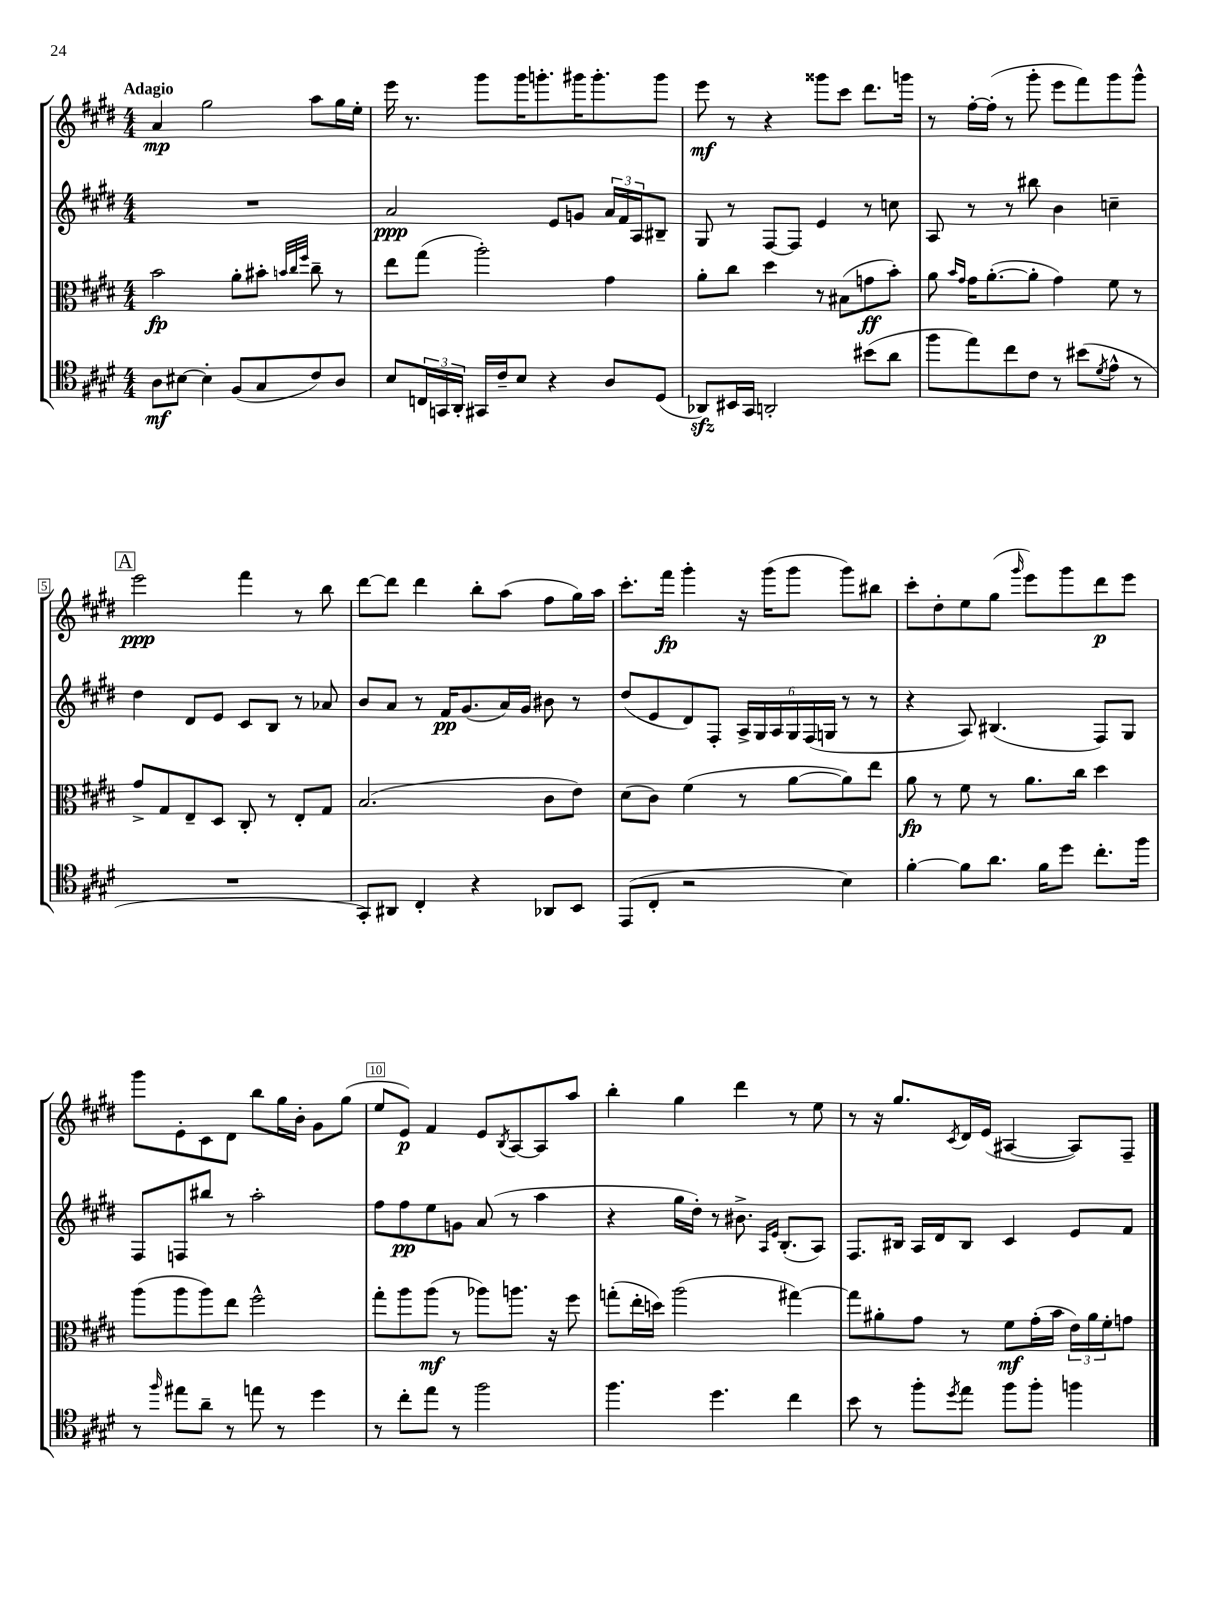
<<
\new StaffGroup <<
\new Staff = "s0" {
    \clef treble \key e \major \numericTimeSignature \time 4/4 \tempo "Adagio"
    a'4\mp gis''2 a''8 gis''16 e''16-. |
    e'''16 r8. gis'''8 gis'''16 g'''8.-. gis'''16 gis'''8.-. gis'''8 |
    e'''8\mf r8 r4 gisis'''8 cis'''8 dis'''8. g'''16 |
    r8 fis''16~-. fis''16-.( r8 gis'''8-. e'''8 fis'''8) gis'''8 gis'''8-^ |
    \mark \markup { \box "A" } e'''2\ppp fis'''4 r8 b''8 |
    dis'''8~ dis'''8 dis'''4 b''8-. a''8( fis''8 gis''16) a''16 |
    cis'''8.-. fis'''16\fp gis'''4-. r16 gis'''16( gis'''8 gis'''8) bis''8 |
    cis'''8-. dis''8-. e''8 gis''8( \grace { gis'''16 } e'''8) gis'''8 dis'''8\p e'''8 |
    gis'''8 e'8-. cis'8 dis'8 b''8 gis''16 b'16-. gis'8 gis''8( |
    e''8 e'8\p) fis'4 e'8 \acciaccatura { b8 } a8~ a8 a''8 |
    b''4-. gis''4 dis'''4 r8 e''8 |
    r8 r16 gis''8. \acciaccatura { cis'8 } dis'16 e'16( ais4~ ais8) fis8-- \bar "|." |
}
\new Staff = "s1" {
    \clef treble \key e \major \numericTimeSignature \time 4/4
    R1 |
    a'2\ppp e'8 g'8 \tuplet 3/2 { a'16 fis'16 a16 } bis8-- |
    gis8 r8 fis8~ fis8 e'4 r8 c''8 |
    a8 r8 r8 bis''8 b'4 c''4-- |
    \mark \markup { \box "A" } dis''4 dis'8 e'8 cis'8 b8 r8 aes'8 |
    b'8 a'8 r8 fis'16\pp gis'8.( a'16) gis'16 bis'8 r8 |
    dis''8( e'8 dis'8) fis8-. \tuplet 6/4 { a16-> gis16 a16 gis16 fis16( g16 } r8 r8 |
    r4 a8) bis4.( fis8) gis8 |
    fis8 f8 bis''8 r8 a''2-. |
    fis''8 fis''8\pp e''8 g'8 a'8( r8 a''4 |
    r4 gis''16 dis''16-.) r8 bis'8.-> \grace { a16 e'16 } b8.-.( a8) |
    fis8. bis16 a16 dis'16 bis8 cis'4 e'8 fis'8 \bar "|." |
}
\new Staff = "s2" {
    \clef alto \key e \major \numericTimeSignature \time 4/4
    b'2\fp a'8-. bis'8-. \grace { b'32 cis''32 fis''32 } cis''8-- r8 |
    e''8 gis''8( a''2-.) gis'4 |
    a'8-. cis''8 dis''4 r8 bis8( g'8\ff b'8-.) |
    a'8 \grace { b'16 gis'16 } gis'16 a'8.~-.( a'8-. gis'4) fis'8 r8 |
    \mark \markup { \box "A" } gis'8-> gis8 e8-- dis8 cis8-. r8 e8-. gis8 |
    b2.( cis'8 e'8) |
    dis'8( cis'8) fis'4( r8 a'8~ a'8) e''8 |
    a'8\fp r8 fis'8 r8 a'8. cis''16 dis''4 |
    a''8( a''8 a''8) e''8 fis''2-^ |
    gis''8-. a''8 a''8\mf( r8 aes''8) a''8. r16 fis''8 |
    g''8-.( e''16-. d''16) a''2( gis''4~) |
    gis''8 ais'8-. gis'8 r8 fis'8\mf gis'16-.( b'16 \tuplet 3/2 { e'16) ais'16 fis'16-. } g'8 \bar "|." |
}
\new Staff = "s3" {
    \clef tenor \key e \major \numericTimeSignature \time 4/4
    a8\mf bis8~ bis4-. fis8( gis8 cis'8) a8 |
    b8 \tuplet 3/2 { c16 g,16 a,16-. } gis,16 cis'16-- b8 r4 a8 dis8( |
    aes,8\sfz) bis,16 gis,16 a,2-. bis'8( a'8 |
    fis''8 e''8) cis''8 cis'8 r8 bis'8( \acciaccatura { dis'8 } e'8-^ r8 |
    \mark \markup { \box "A" } R1 |
    gis,8-.) ais,8 cis4-. r4 aes,8 b,8 |
    e,8( cis8-. r2 b4) |
    fis'4~-. fis'8 a'8. fis'16 dis''8 cis''8.-. fis''16 |
    r8 \grace { fis''16 } eis''8 a'8-- r8 e''8 r8 dis''4 |
    r8 cis''8-. e''8 r8 fis''2 |
    fis''4. dis''4. cis''4 |
    b'8 r8 fis''8-. \acciaccatura { dis''8 } e''8 fis''8 fis''8-. f''4 \bar "|." |
}
>>
>>
\layout { \context { \Score \override BarNumber.break-visibility = ##(#f #t #t) barNumberVisibility = #(every-nth-bar-number-visible 5) \override BarNumber.stencil = #(make-stencil-boxer 0.1 0.3 ly:text-interface::print) } }
